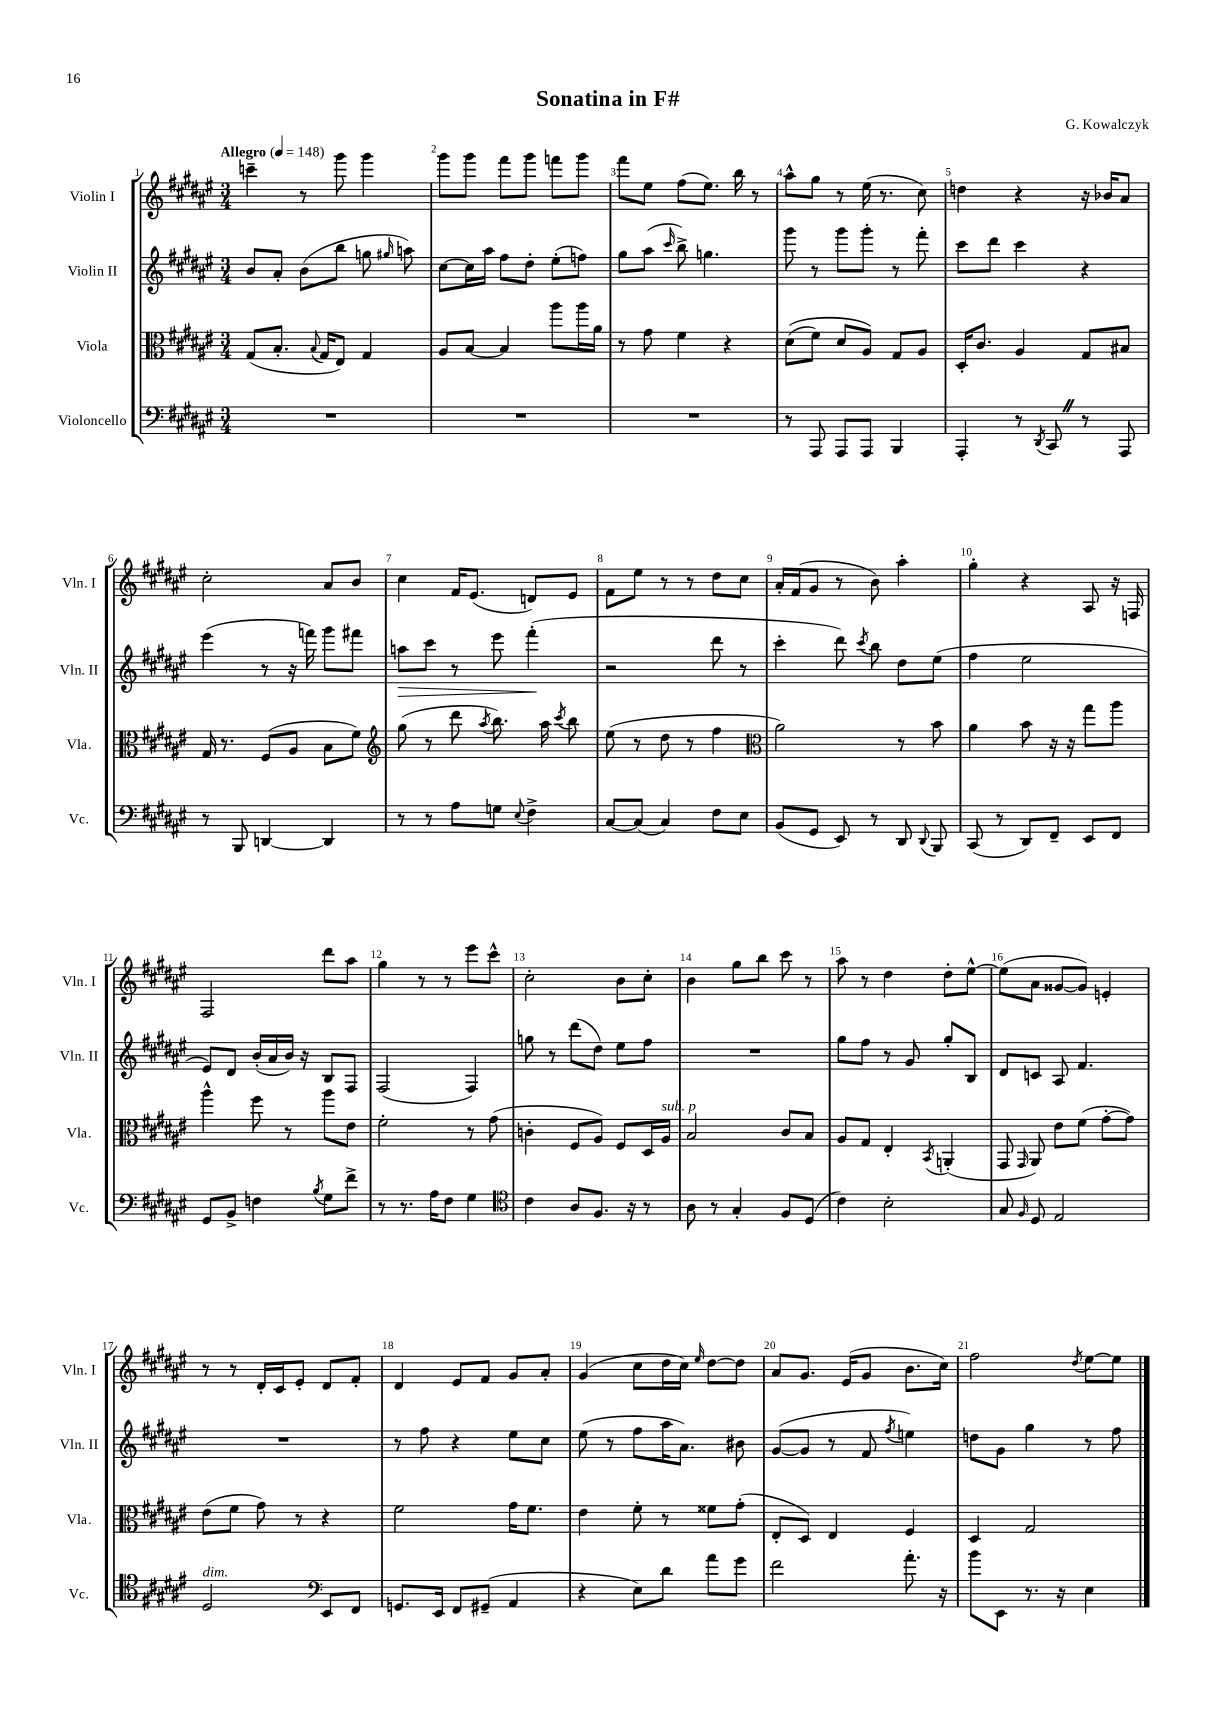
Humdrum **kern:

**kern	**kern	**kern	**kern
*staff4	*staff3	*staff2	*staff1
*clefF4	*clefC3	*clefG2	*clefG2
*k[f#c#g#d#a#e#]	*k[f#c#g#d#a#e#]	*k[f#c#g#d#a#e#]	*k[f#c#g#d#a#e#]
*M3/4	*M3/4	*M3/4	*M3/4
*MM148	*MM148	*MM148	*MM148
2.r	(8G#	8b	4ccc~
.	8.B'	8a#'	.
.	.	(8b	8r
.	8qqB	.	.
.	16G#	.	.
.	8E#)	8bb	8ggg#
.	4G#	8gg	4ggg#
.	.	16qqgg#	.
.	.	8aa)	.
=	=	=	=
2.r	8A#	[8cc#	8ggg#
.	[8B	16cc#]	8ggg#
.	.	16aa#	.
.	4B]	8ff#	8fff#
.	.	8dd#'	8ggg#
.	8aa#	(8ee#'	8fff
.	16aa#	8ff)	8ggg#
.	16a#	.	.
=	=	=	=
2.r	8r	8gg#	8fff#
.	8g#	(8aa#	8ee#
.	.	16qqccc#	.
.	4f#	8bb^)	(8ff#
.	.	4.gg	8.ee#)
.	4r	.	.
.	.	.	16bb
.	.	.	8r
=	=	=	=
8r	&((8d#	8ggg#	8aa#^^
8AAA#	8f#)	8r	8gg#
8AAA#	8d#	8ggg#	8r
8AAA#	8A#&)	8ggg#'	(16ee#
.	.	.	8.r
4BBB	8G#	8r	.
.	8A#	8fff#'	8cc#)
=	=	=	=
4AAA#'	16D#'	8ccc#	4dd
.	8.c#	.	.
.	.	8ddd#	.
8r	4A#	4ccc#	4r
8qDD#	.	.	.
8CC#	.	.	.
8r	8G#	4r	16r
.	.	.	16b-
8AAA#	8B#	.	8a#
=	=	=	=
8r	16G#	(4eee#	2cc#'
.	8.r	.	.
8BBB	.	.	.
[4DD	(8F#	8r	.
.	8A#	16r	.
.	.	16fff)	.
4DD]	8B	8ggg#	8a#
.	8f#)	8fff#	8b
=	=	=	=
*	*clefG2	*	*
8r	(8gg#	8aa	4cc#
8r	8r	8ccc#	.
8A#	8ddd#	8r	16f#
.	.	.	(8.e#
.	8qaa#	.	.
8G	8.bb)	8eee#	.
8qqE#	.	.	.
4F#^	.	(4fff#'	8d)
.	16aa#	.	.
.	8qccc#	.	.
.	8bb	.	8e#
=	=	=	=
[8C#	(8ee#	2r	8f#
(8C#]	8r	.	8ee#
4C#)	8dd#	.	8r
.	8r	.	8r
8F#	4ff#	8ddd#	8dd#
8E#	.	8r	8cc#
=	=	=	=
*	*clefC3	*	*
(8BB	2a#)	4ccc#'	16a#'
.	.	.	(16f#
8GG#	.	.	8g#
8EE#)	.	8ddd#)	8r
.	.	8qccc#	.
8r	.	8bb	8b)
8DD#	8r	8dd#	4aa#'
8qqDD#	.	.	.
8BBB	8b	(8ee#	.
=	=	=	=
(8CC#	4a#	4ff#	4gg#'
8r	.	.	.
8DD#)	8b	2ee#	4r
8FF#~	16r	.	.
.	16r	.	.
8EE#	8gg#	.	8A#
8FF#	8aa#	.	16r
.	.	.	16F
=	=	=	=
8GG#	4aa#^^	8e#)	2F#
8BB^	.	8d#	.
4F	8ff#	(16b'	.
.	.	16a#	.
.	8r	16b)	.
.	.	16r	.
8qB	.	.	.
8G#	8aa#	8B	8ddd#
8f#^	8e#	8F#	8aa#
=	=	=	=
8r	2f#'	(2F#	4gg#
8.r	.	.	.
.	.	.	8r
16A#	.	.	.
8F#	.	.	8r
4G#	8r	4F#)	8eee#
.	(8g#	.	8ccc#^^
=	=	=	=
*clefC4	*	*	*
4c#	4c'	8gg	2cc#'
.	.	8r	.
8A#	8F#	(8ddd#	.
8.F#	8A#)	8dd#)	.
.	8F#	8ee#	8b
16r	.	.	.
8r	16D#	8ff#	8cc#'
.	16A#	.	.
=	=	=	=
8A#	2B	2.r	4b
8r	.	.	.
4G#'	.	.	8gg#
.	.	.	8bb
8F#	8c#	.	8ccc#
(8D#	8B	.	8r
=	=	=	=
4c#)	8A#	8gg#	8aa#
.	8G#	8ff#	8r
2B'	4E#'	8r	4dd#
.	.	8g#	.
.	8qBB	.	.
.	(4AA'	8gg#'	8dd#'
.	.	8B	[8ee#^^
=	=	=	=
8G#	8GG#	8d#	(8ee#]
16qqF#	16qqGG#	.	.
8D#	8AA#)	8c	8a#
2E#	8e#	8A#	[8g##
.	(8f#	4.f#	8g##])
.	[8g#'	.	4e'
.	8g#])	.	.
=	=	=	=
2D#	(8e#	2.r	8r
.	8f#	.	8r
.	8g#)	.	16d#'
.	.	.	16c#
.	8r	.	8e#'
*clefF4	*	*	*
8EE#	4r	.	8d#
8FF#	.	.	8f#'
=	=	=	=
8.GG	2f#	8r	4d#
.	.	8ff#	.
16EE#	.	.	.
8FF#	.	4r	8e#
(8GG#~	.	.	8f#
4AA#	16g#	8ee#	8g#
.	8.f#	.	.
.	.	8cc#	8a#'
=	=	=	=
4r	4e#	(8ee#	(4g#
.	.	8r	.
8E#)	8f#'	8ff#	8cc#
8d#	8r	16aa#	16dd#
.	.	8.a#)	16cc#)
.	.	.	16qqee#
8a#	8f##	.	[8dd#
8g#	(8g#'	8b#	8dd#]
=	=	=	=
2f#	8E#'	([8g#	8a#
.	8D#)	8g#]	8.g#
.	4E#	8r	.
.	.	.	(16e#
.	.	8f#	8g#
.	.	8qff#	.
8.a#'	4F#	4ee)	8.b
16r	.	.	16cc#)
=	=	=	=
8b	4D#	8dd	2ff#
8EE#	.	8g#	.
8.r	2G#	4gg#	.
16r	.	.	.
.	.	.	8qdd#
4E#	.	8r	[8ee#
.	.	8ff#	8ee#]
==	==	==	==
*-	*-	*-	*-
